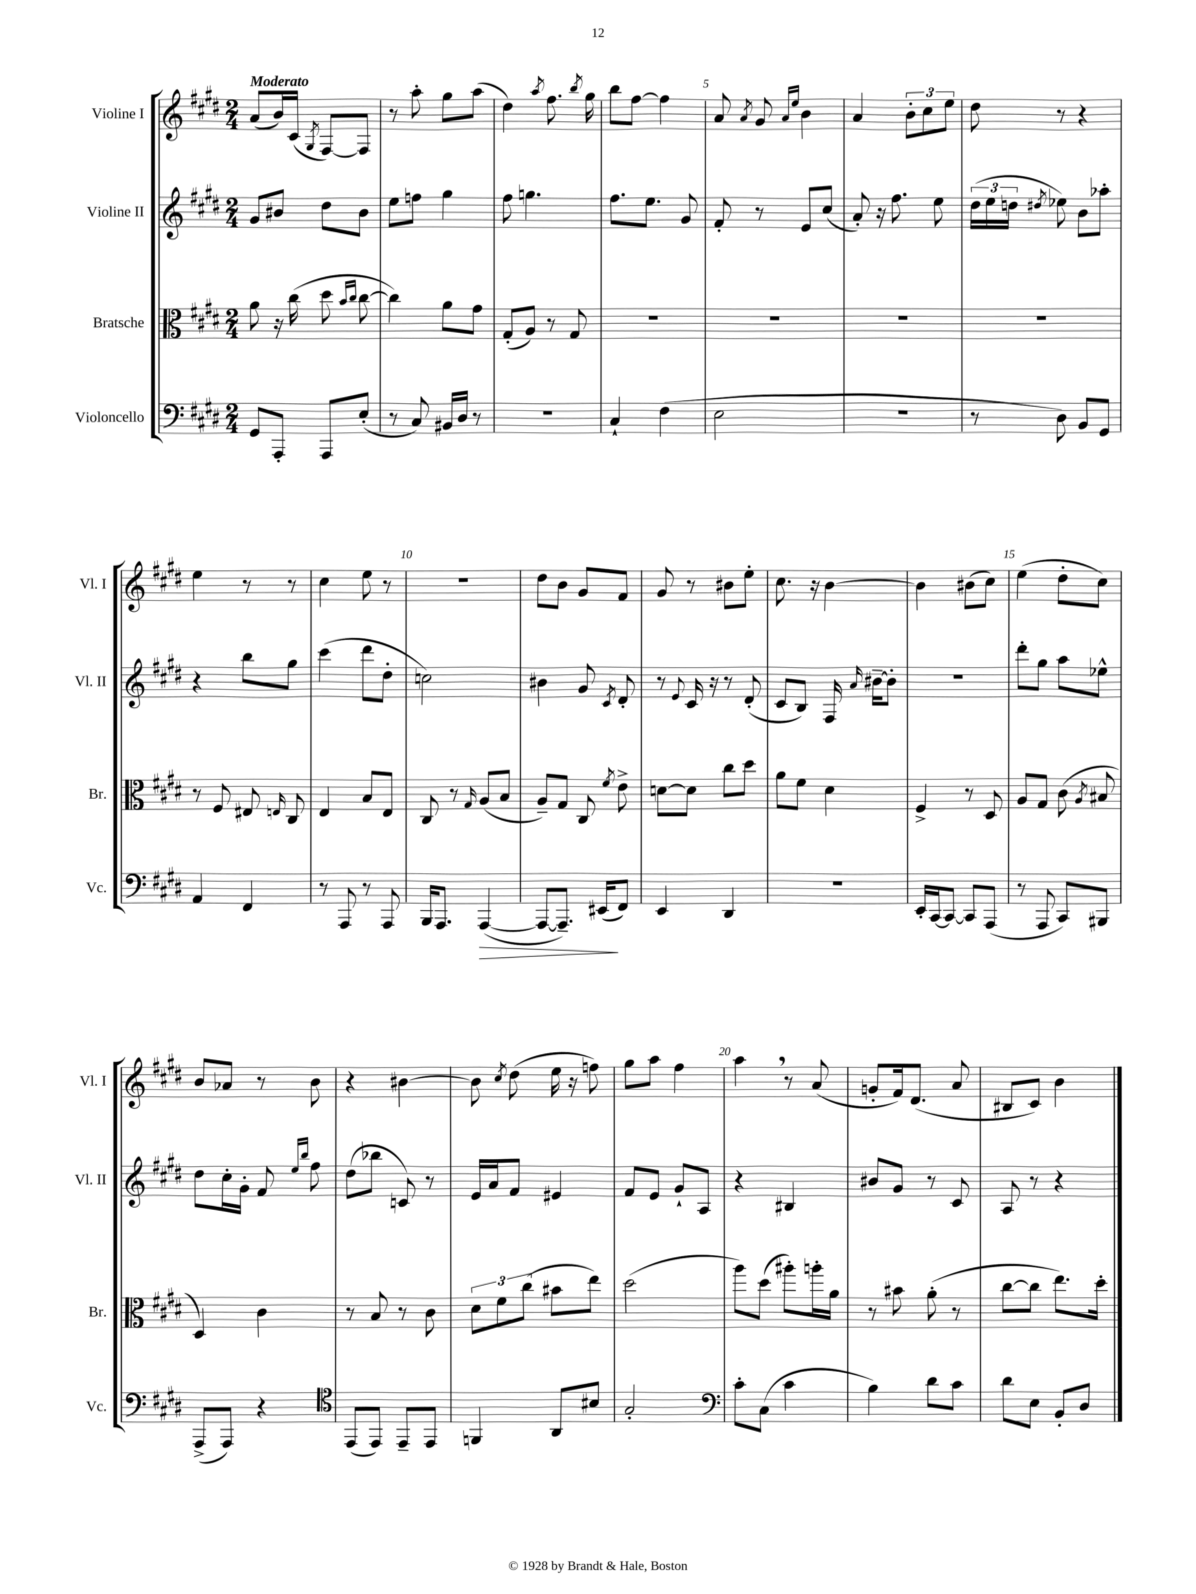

**kern	**dynam	**kern	**kern	**kern
*part4	*part4	*part3	*part2	*part1
*staff4	*staff4	*staff3	*staff2	*staff1
*I"Violoncello	*	*I"Bratsche	*I"Violine II	*I"Violine I
*I'Vc.	*	*I'Br.	*I'Vl. II	*I'Vl. I
*clefF4	*	*clefC3	*clefG2	*clefG2
*k[f#c#g#d#]	*	*k[f#c#g#d#]	*k[f#c#g#d#]	*k[f#c#g#d#]
*M2/4	*	*M2/4	*M2/4	*M2/4
=1	=1	=1	=1	=1
!	!	!	!	!LO:TX:a:B:t=Moderato
8GG#/L	.	8a\	8g#/L	(8a/L
8AAA'/J	.	16r	8b#X/J	16b/L)
.	.	(16cc#\	.	(16c#/JJ
.	.	.	.	8qG#/
8AAA/L	.	8dd#\	8dd#\L	[8F#/L)
.	.	16qqb/LL	.	.
.	.	16qqcc#/JJ	.	.
(8E'/J	.	[8cc#\	8b#\J	8F#/J]
=2	=2	=2	=2	=2
8r	.	4cc#\])	8ee\L	8r
8C#/)	.	.	8ffn\J	8aa'\
16BB#X/LL	.	8a\L	4gg#\	8gg#\L
16D#/JJ	.	.	.	.
8r	.	8g#\J	.	(8aa\J
=3	=3	=3	=3	=3
2r	.	(8G#'/L	8ff#\	4dd#\)
.	.	8A/J)	4.ggn\	.
.	.	.	.	8qaa/
.	.	8r	.	8.ff#\
.	.	8G#/	.	.
.	.	.	.	8qbb/
.	.	.	.	16gg#\
=4	=4	=4	=4	=4
4C#`/	.	2r	8.ff#\L	8bb\L
.	.	.	.	[8ff#\J
.	.	.	8.ee\J	.
(4F#\	.	.	.	4ff#\]
.	.	.	8g#/	.
=5	=5	=5	=5	=5
2E\	.	2r	8f#'/	8a/
.	.	.	.	8qa/
.	.	.	8r	8g#/
.	.	.	.	16qqa/LL
.	.	.	.	16qqee/JJ
.	.	.	8e/L	4b\
.	.	.	(8cc#/J	.
=6	=6	=6	=6	=6
2r	.	2r	8a'/)	4a/
.	.	.	16r	.
.	.	.	8.ff#\	.
.	.	.	.	12b'\L
.	.	.	.	12cc#\
.	.	.	8ee\	.
.	.	.	.	12ee\J
=7	=7	=7	=7	=7
8r	.	2r	(24dd#\LL	8dd#\
.	.	.	24ee\	.
.	.	.	24ddn\JJ	.
.	.	.	8qdd#X/	.
8D#\)	.	.	8ee-X\)	8r
8BB/L	.	.	8b\L	4r
8GG#/J	.	.	8aa-X'\J	.
!!LO:LB:g=z
=8	=8	=8	=8	=8
4AA/	.	8r	4r	4ee\
.	.	8F#/	.	.
4FF#/	.	8E#X/	8bb\L	8r
.	.	16qqEn/	.	.
.	.	8C#/	8gg#\J	8r
=9	=9	=9	=9	=9
8r	.	4E/	(4ccc#\	4cc#\
8AAA/	.	.	.	.
8r	.	8B/L	8ddd#\L	8ee\
8AAA/	.	8E/J	8dd#'\J	8r
=10	=10	=10	=10	=10
16BBB/KL	.	8C#/	2ccn\)	2r
8.AAA/J	.	.	.	.
.	.	8r	.	.
.	.	16qqG#/	.	.
!	!LO:HP:b	!	!	!
([4AAA/	>	(8A/L	.	.
.	.	8B/J	.	.
=11	=11	=11	=11	=11
8AAA/L_	.	8A~/L)	4b#X\	8dd#\L
8.AAA~/J])	.	8G#/J	.	8b\J
.	.	8C#/	8g#/	8g#/L
(16EE#X/KL	.	.	.	.
.	.	8qf#/	8qc#/	.
8FF#/J)	]	8e^\	8d#'/	8f#/J
=12	=12	=12	=12	=12
4EE/	.	[8dn\L	8r	8g#/
.	.	.	8qqe/	.
.	.	8d\J]	16c#/	8r
.	.	.	16r	.
4DD#/	.	8cc#\L	8r	8b#X\L
.	.	8dd#\J	(8d#'/	8ee'\J
=13	=13	=13	=13	=13
2r	.	8a\L	8c#/L	8.cc#\
.	.	8f#\J	8B/J)	.
.	.	.	.	16r
.	.	4d#\	16F#/	[4b\
.	.	.	16qqa/	.
.	.	.	[16b#X~\KL	.
.	.	.	8b#'\J]	.
=14	=14	=14	=14	=14
16EE'/LL	.	4F#^/	2r	4b\]
[16CC#/J	.	.	.	.
8CC#/J_	.	.	.	.
8CC#/L]	.	8r	.	(8b#X\L
(8AAA/J	.	8D#/	.	8cc#\J)
=15	=15	=15	=15	=15
8r	.	8A/L	8ddd#'\L	(4ee\
8AAA/	.	8G#/J	8gg#\J	.
8CC#/L)	.	(8c#\	8aa\L	8dd#'\L
.	.	8qA/	.	.
8BBB#X/J	.	8B#X/	8ee-X^^\J	8cc#\J)
!!LO:LB:g=z
=16	=16	=16	=16	=16
(8AAA^/L	.	4D#/)	8dd#\L	8b/L
8AAA/J)	.	.	16cc#'\L	8a-X/J
.	.	.	16g#'\JJ	.
4r	.	4c#\	8f#/	8r
.	.	.	16qqee/LL	.
.	.	.	16qqbb/JJ	.
.	.	.	8ff#\	8b\
=17	=17	=17	=17	=17
*clefC4	*	*	*	*
(8EE/L	.	8r	(8dd#\L	4r
8EE/J)	.	8B/	8bb-X\J	.
8EE~/L	.	8r	8cn/)	[4b#X\
8EE/J	.	8c#\	8r	.
=18	=18	=18	=18	=18
4FFn/	.	12d#\L	16e/LL	8b#\]
.	.	.	16a/J	.
.	.	12f#\	.	.
.	.	.	.	8qcc#/
.	.	.	8f#/J	(8dd#\
.	.	(12cc#\J	.	.
8AA/L	.	8b#X\L	4e#X/	16ee\
.	.	.	.	16r
8B#X/J	.	8ee\J)	.	8ffn\)
=19	=19	=19	=19	=19
2G#'/	.	(2dd#\	8f#/L	8gg#\L
.	.	.	8e/J	8aa\J
.	.	.	8g#`/L	4ff#\
.	.	.	8A/J	.
=20	=20	=20	=20	=20
*clefF4	*	*	*	*
8c#'\L	.	8aa\L)	4r	4aa,\
(8C#\J	.	(8dd#\J	.	.
4c#\	.	8aa#X'\L)	4B#X/	8r
.	.	16aan'\L	.	(8a/
.	.	16a\JJ	.	.
=21	=21	=21	=21	=21
4B\)	.	8r	8b#X/L	8gn'/L
.	.	8b#X\	8g#/J	16f#/k)
.	.	.	.	(8.d#/J
8d#\L	.	(8a'\	8r	.
8c#\J	.	8r	8c#/	8a/
=22	=22	=22	=22	=22
8d#\L	.	[8cc#\L	8A/	8B#X/L
8E\J	.	8cc#\J]	8r	8c#/J)
8BB'/L	.	8.ee\L)	4r	4b\
8D#/J	.	.	.	.
.	.	16dd#'\Jk	.	.
==	==	==	==	==
*-	*-	*-	*-	*-
